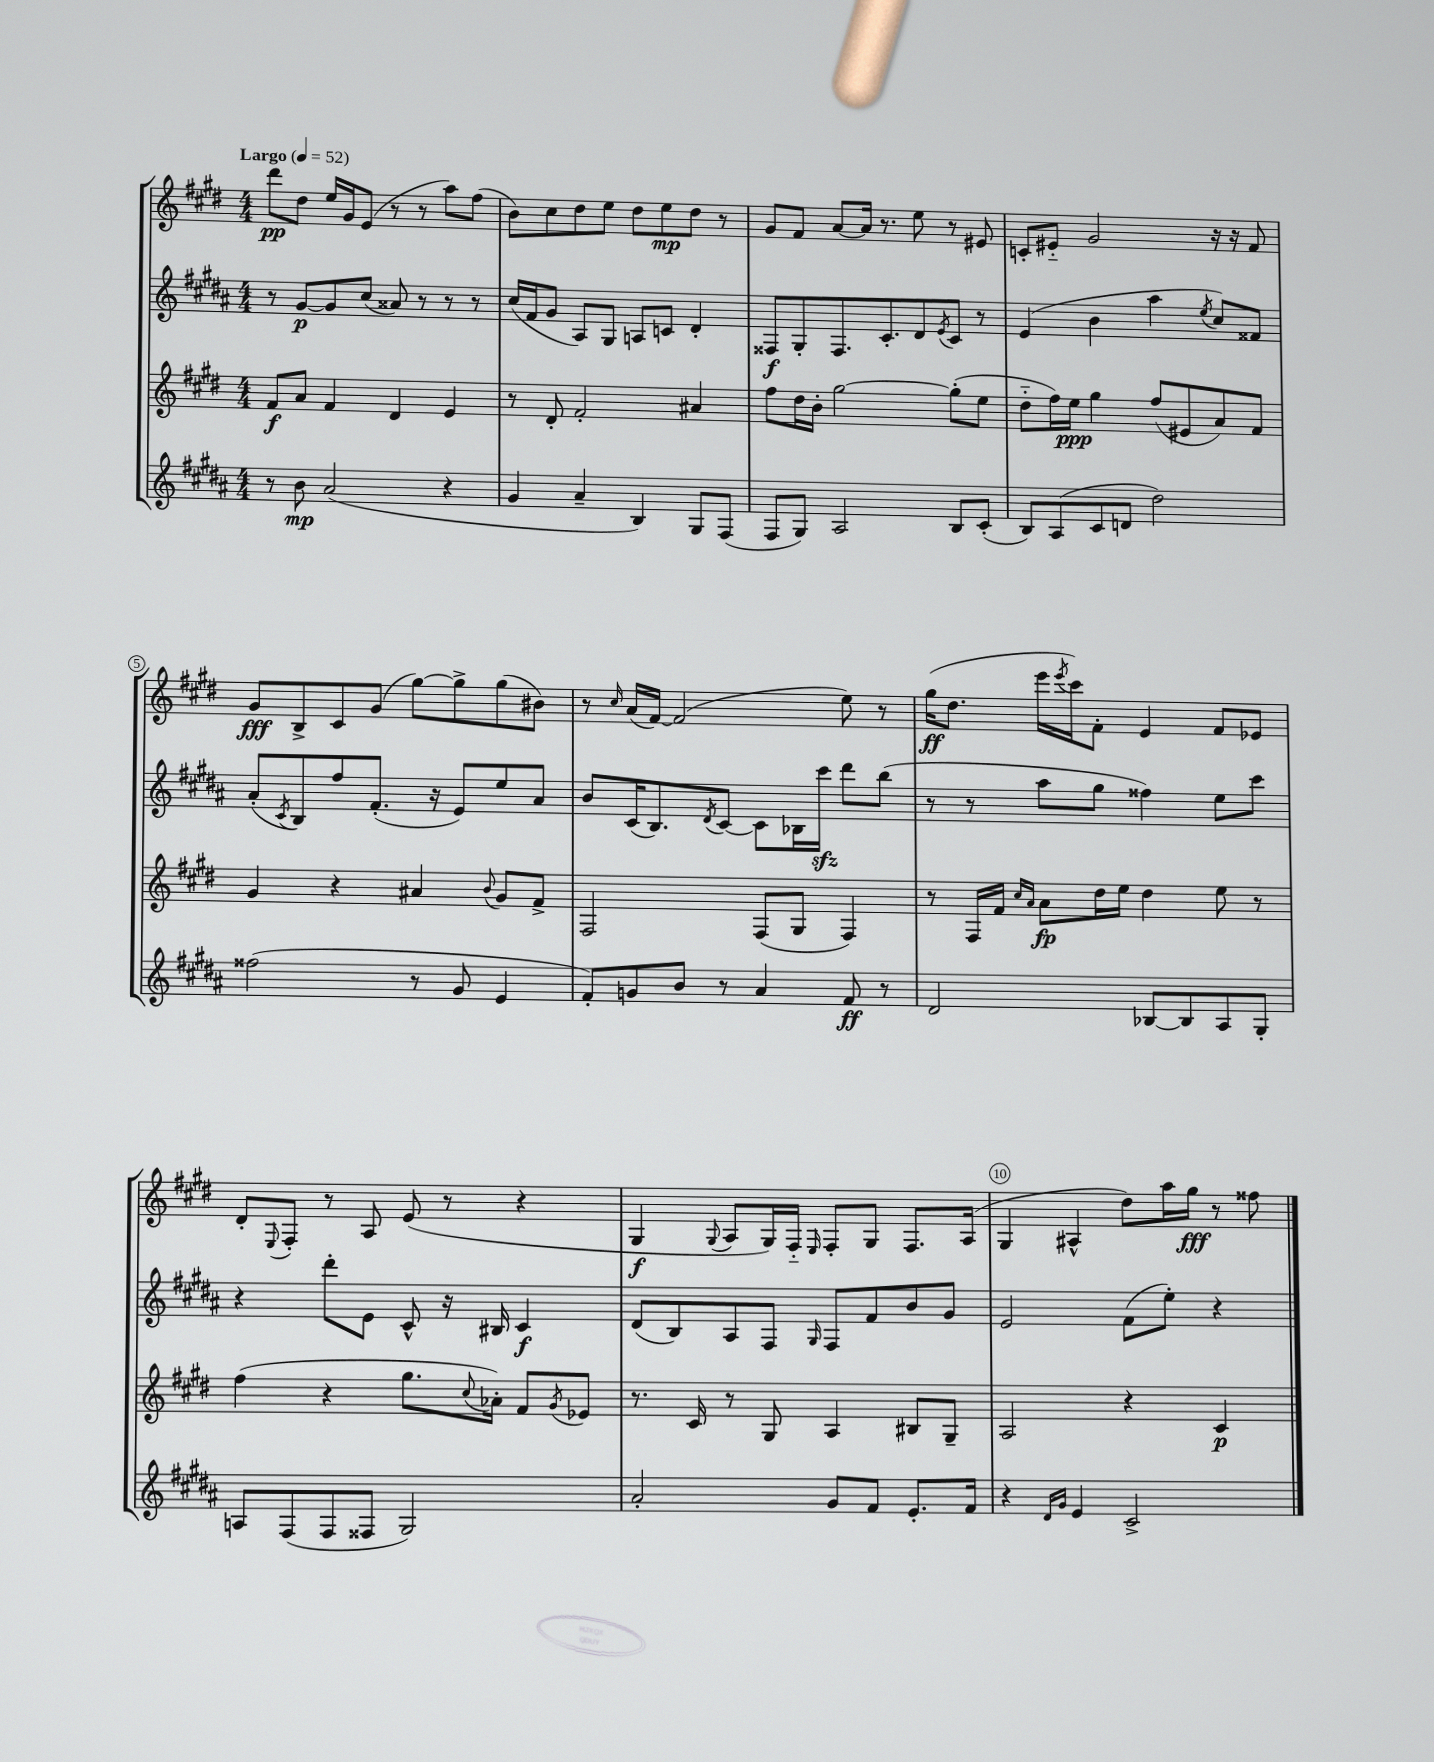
<<
\new StaffGroup <<
\new Staff = "s0" {
    \clef treble \key e \major \numericTimeSignature \time 4/4 \tempo "Largo" 4 = 52
    dis'''8\pp dis''8 e''16 gis'16 e'8( r8 r8 a''8) fis''8( |
    b'8) cis''8 dis''8 e''8 dis''8 e''8\mp dis''8 r8 |
    gis'8 fis'8 a'8~ a'16 r8. e''8 r8 eis'8 |
    c'8-. eis'8-_ gis'2 r16 r16 fis'8 |
    gis'8\fff b8-> cis'8 gis'8( gis''8~) gis''8-> gis''8( bis'8) |
    r8 \grace { cis''16 } a'16( fis'16~) fis'2( e''8) r8 |
    gis''16\ff( dis''8. e'''16 \acciaccatura { e'''8 } cis'''16) fis'8-. e'4 fis'8 ees'8 |
    dis'8-. \appoggiatura { e8 } fis8-. r8 a8 e'8( r8 r4 |
    gis4\f \appoggiatura { gis8 } a8 gis16) fis16-_ \grace { e16 } fis8-. gis8 fis8. a16( |
    gis4 ais4-^ dis''8) a''16 gis''16\fff r8 fisis''8 \bar "|." |
}
\new Staff = "s1" {
    \clef treble \key b \major \numericTimeSignature \time 4/4
    r8 gis'8~\p gis'8 cis''8( aisis'8) r8 r8 r8 |
    cis''16( fis'16 gis'8 ais8) gis8 a8 c'8 dis'4-. |
    fisis8\f gis8-. fisis8. cis'8.-. dis'8 \acciaccatura { e'8 } cis'8 r8 |
    e'4( b'4 ais''4 \acciaccatura { e''8 } cis''8) fisis'8 |
    ais'8-.( \acciaccatura { cis'8 } b8) fis''8 fis'8.-.( r16 e'8) e''8 ais'8 |
    b'8 cis'16( b8.) \acciaccatura { dis'8 } cis'8~ cis'8 bes16 cis'''16\sfz dis'''8 b''8( |
    r8 r8 ais''8 gis''8 fisis''4) e''8 cis'''8 |
    r4 dis'''8-. e'8 cis'8-^ r16 bis16 cis'4\f |
    dis'8( b8) ais8 fis8 \grace { gis16 } fis8 fis'8 b'8 gis'8 |
    e'2 fis'8( e''8-.) r4 \bar "|." |
}
\new Staff = "s2" {
    \clef treble \key e \major \numericTimeSignature \time 4/4
    fis'8\f a'8 fis'4 dis'4 e'4 |
    r8 dis'8-. fis'2-. ais'4 |
    fis''8 dis''16 b'16-. gis''2~ gis''8-.( e''8 |
    dis''8-_ fis''16) e''16\ppp gis''4 fis''8( eis'8 a'8) fis'8 |
    gis'4 r4 ais'4 \appoggiatura { b'8 } gis'8 fis'8-> |
    fis2 fis8( gis8 fis4) |
    r8 fis16 fis'16 \grace { cis''16 a'16 } a'8\fp dis''16 e''16 dis''4 e''8 r8 |
    fis''4( r4 gis''8. \appoggiatura { cis''8 } aes'16-.) fis'8 \acciaccatura { gis'8 } ees'8 |
    r8. cis'16 r8 gis8 a4 bis8 gis8-- |
    a2 r4 cis'4\p \bar "|." |
}
\new Staff = "s3" {
    \clef treble \key b \major \numericTimeSignature \time 4/4
    r8 b'8\mp ais'2( r4 |
    gis'4 ais'4-- b4) gis8 fis8( |
    fis8 gis8) ais2 b8 cis'8-.( |
    b8) ais8( cis'8 d'8 dis''2) |
    fisis''2( r8 gis'8 e'4 |
    fis'8-.) g'8 b'8 r8 ais'4 fis'8\ff r8 |
    dis'2 bes8~ bes8 ais8 gis8-. |
    a8 fis8( fis8 fisis8 gis2) |
    ais'2-. gis'8 fis'8 e'8.-. fis'16 |
    r4 \grace { dis'16 gis'16 } e'4 cis'2-> \bar "|." |
}
>>
>>
\layout { \context { \Score \override BarNumber.break-visibility = ##(#f #t #t) barNumberVisibility = #(every-nth-bar-number-visible 5) \override BarNumber.stencil = #(make-stencil-circler 0.1 0.3 ly:text-interface::print) } }
